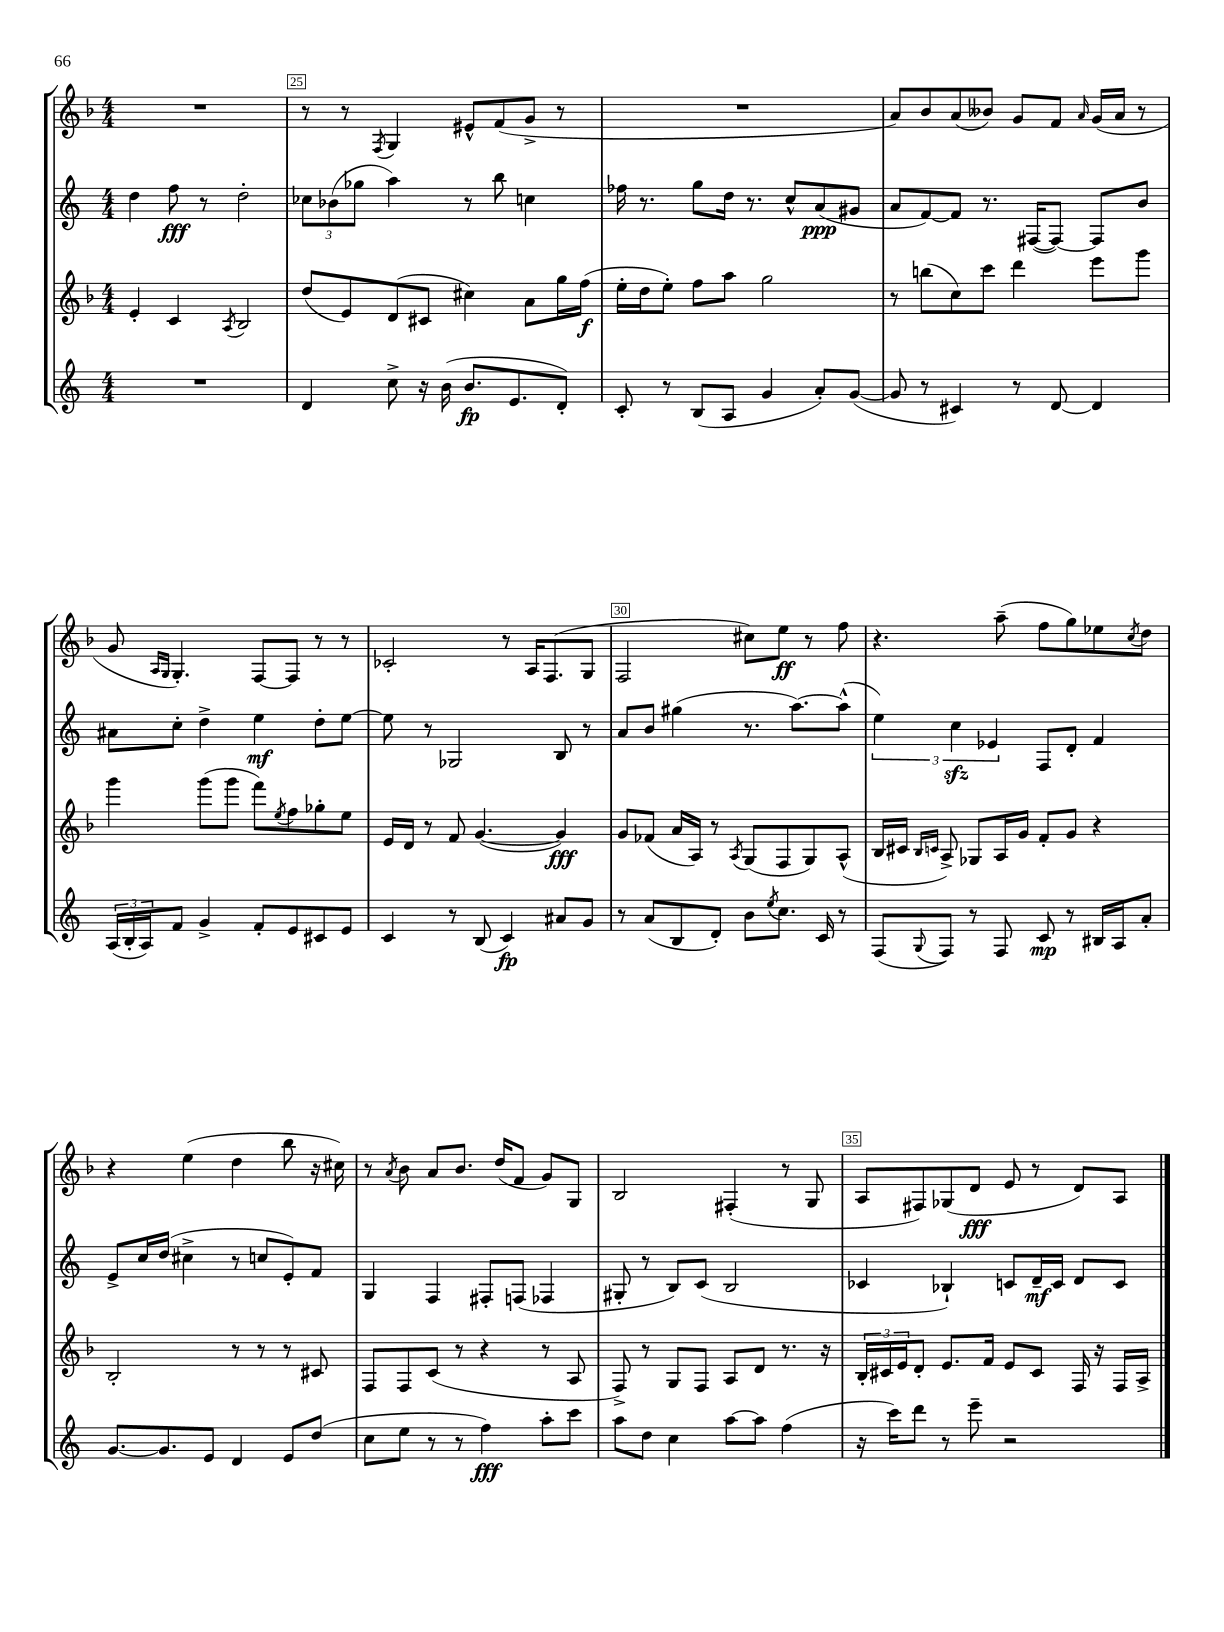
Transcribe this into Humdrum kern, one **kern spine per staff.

**kern	**dynam	**kern	**dynam	**kern	**dynam	**kern	**dynam
*part4	*part4	*part3	*part3	*part2	*part2	*part1	*part1
*staff4	*staff4	*staff3	*staff3	*staff2	*staff2	*staff1	*staff1
*clefG2	*	*clefG2	*	*clefG2	*	*clefG2	*
*k[]	*	*k[b-]	*	*k[]	*	*k[b-]	*
*M4/4	*	*M4/4	*	*M4/4	*	*M4/4	*
=24	=24	=24	=24	=24	=24	=24	=24
1r	.	4e'/	.	4dd\	.	1r	.
.	.	4c/	.	8ff\	fff	.	.
.	.	.	.	8r	.	.	.
.	.	8qA/	.	.	.	.	.
.	.	2B-/	.	2dd'\	.	.	.
=25	=25	=25	=25	=25	=25	=25	=25
4d/	.	(8dd/L	.	12cc-X\L	.	8r	.
.	.	.	.	(12b-X\	.	.	.
.	.	8e/)	.	.	.	8r	.
.	.	.	.	12gg-X\J	.	.	.
.	.	.	.	.	.	8qF/	.
8cc^\	.	(8d/	.	4aa\)	.	4G/	.
16r	.	8c#X/J	.	.	.	.	.
(16b\	.	.	.	.	.	.	.
8.b/L	fp	4cc#X\)	.	8r	.	8e#X^^/L	.
.	.	.	.	8bb\	.	(8f/	.
8.e/	.	.	.	.	.	.	.
.	.	8a\L	.	4ccn\	.	8g^/J	.
8d'/J)	.	16gg\L	.	.	.	8r	.
.	.	(16ff\JJ	f	.	.	.	.
=26	=26	=26	=26	=26	=26	=26	=26
8c'/	.	16ee'\LL	.	16ff-X\	.	1r	.
.	.	16dd\J	.	8.r	.	.	.
8r	.	8ee'\J)	.	.	.	.	.
(8B/L	.	8ff\L	.	8gg\L	.	.	.
8A/J	.	8aa\J	.	16dd\Jk	.	.	.
.	.	.	.	8.r	.	.	.
4g/	.	2gg\	.	.	.	.	.
.	.	.	.	8cc^^/L	.	.	.
8a'/L)	.	.	.	(8a/	ppp	.	.
([8g/J	.	.	.	8g#X/J	.	.	.
=27	=27	=27	=27	=27	=27	=27	=27
8g/]	.	8r	.	8a/L	.	8a/L)	.
8r	.	(8bbn\L	.	[8f/)	.	8b-/	.
4c#X/)	.	8cc\)	.	8f/J]	.	(8a/	.
.	.	8ccc\J	.	8.r	.	8b--X/J)	.
8r	.	4ddd\	.	.	.	8g/L	.
.	.	.	.	([16F#X/KL	.	.	.
[8d/	.	.	.	8F#/J_)	.	8f/J	.
.	.	.	.	.	.	16qqa/	.
4d/]	.	8eee\L	.	8F#/L]	.	(16g/LL	.
.	.	.	.	.	.	16a/JJ	.
.	.	8ggg\J	.	8b/J	.	8r	.
!!LO:LB:g=z
=28	=28	=28	=28	=28	=28	=28	=28
(24A/LL	.	4ggg\	.	8a#X\L	.	8g/	.
24B'/	.	.	.	.	.	.	.
24A/J)	.	.	.	.	.	.	.
.	.	.	.	.	.	16qqA/LL	.
.	.	.	.	.	.	16qqG/JJ	.
8f/J	.	.	.	8cc'\J	.	4.G'/)	.
4g^/	.	(8ggg\L	.	4dd^\	.	.	.
.	.	8ggg\J	.	.	.	.	.
8f'/L	.	8fff\L)	.	4ee\	mf	[8F/L	.
.	.	8qee/	.	.	.	.	.
8e/	.	8ff\	.	.	.	8F/J]	.
8c#X/	.	8gg-X'\	.	8dd'\L	.	8r	.
8e/J	.	8ee\J	.	[8ee\J	.	8r	.
=29	=29	=29	=29	=29	=29	=29	=29
4c/	.	16e/LL	.	8ee\]	.	2c-X'/	.
.	.	16d/JJ	.	.	.	.	.
.	.	8r	.	8r	.	.	.
8r	.	8f/	.	2G-X/	.	.	.
(8B/	.	([4.g/	.	.	.	.	.
4c/)	fp	.	.	.	.	8r	.
.	.	.	.	.	.	16A/KL	.
.	.	.	.	.	.	(8.F/	.
8a#X/L	.	4g/])	fff	8B/	.	.	.
8g/J	.	.	.	8r	.	8G/J	.
=30	=30	=30	=30	=30	=30	=30	=30
8r	.	8g/L	.	8a/L	.	2F/	.
(8a/L	.	(8f-X/J	.	8b/J	.	.	.
8B/	.	16a/LL	.	(4gg#X\	.	.	.
.	.	16A/JJ)	.	.	.	.	.
8d'/J)	.	8r	.	.	.	.	.
.	.	8qA/	.	.	.	.	.
8b\L	.	(8G/L	.	8.r	.	8cc#X\L)	.
8qee/	.	.	.	.	.	.	.
8.cc\J	.	8F/	.	.	.	8ee\J	ff
.	.	.	.	[8.aa\L)	.	.	.
.	.	8G/)	.	.	.	8r	.
16c/	.	.	.	.	.	.	.
8r	.	(8A^^/J	.	(8aa^^\J]	.	8ff\	.
=31	=31	=31	=31	=31	=31	=31	=31
(8F/L	.	16B-/LL	.	6ee\)	.	4.r	.
.	.	16c#X/JJ	.	.	.	.	.
.	.	16qqB-/LL	.	.	.	.	.
8qqG/	.	16qqcn/JJ	.	.	.	.	.
8F/J)	.	8A^/)	.	.	.	.	.
.	.	.	.	6cczz\	.	.	.
8r	.	8G-X/L	.	.	.	.	.
.	.	.	.	6e-X/	.	.	.
8F/	.	16A/L	.	.	.	(8aa~\	.
.	.	16g/JJ	.	.	.	.	.
8c/	mp	8f'/L	.	8F/L	.	8ff\L	.
8r	.	8g/J	.	8d'/J	.	8gg\)	.
16B#X/LL	.	4r	.	4f/	.	8ee-X\	.
16A/J	.	.	.	.	.	.	.
.	.	.	.	.	.	8qcc/	.
8a'/J	.	.	.	.	.	8dd\J	.
!!LO:LB:g=z
=32	=32	=32	=32	=32	=32	=32	=32
[8.g/L	.	2B-'/	.	8e^/L	.	4r	.
.	.	.	.	16cc/L	.	.	.
8.g/]	.	.	.	(16dd/JJ	.	.	.
.	.	.	.	4cc#X^\	.	(4ee\	.
8e/J	.	.	.	.	.	.	.
4d/	.	8r	.	8r	.	4dd\	.
.	.	8r	.	8ccn/L	.	.	.
8e/L	.	8r	.	8e'/)	.	8bb-\	.
(8dd/J	.	8c#X/	.	8f/J	.	16r	.
.	.	.	.	.	.	16cc#X\)	.
=33	=33	=33	=33	=33	=33	=33	=33
8cc\L	.	8F/L	.	4G/	.	8r	.
.	.	.	.	.	.	8qa/	.
8ee\J	.	8F/	.	.	.	8b-\	.
8r	.	(8c/J	.	4F/	.	8a/L	.
8r	.	8r	.	.	.	8.b-/J	.
4ff\)	fff	4r	.	8F#X'/L	.	.	.
.	.	.	.	.	.	(16dd/KL	.
.	.	.	.	(8Fn/J	.	8f/J	.
8aa'\L	.	8r	.	4F-X/	.	8g/L)	.
8ccc\J	.	8A/	.	.	.	8G/J	.
=34	=34	=34	=34	=34	=34	=34	=34
8aa\L	.	8F^/)	.	8G#X'/	.	2B-/	.
8dd\J	.	8r	.	8r	.	.	.
4cc\	.	8G/L	.	8B/L)	.	.	.
.	.	8F/J	.	(8c/J	.	.	.
[8aa\L	.	8A/L	.	2B/	.	(4F#X'/	.
8aa\J]	.	8d/J	.	.	.	.	.
(4ff\	.	8.r	.	.	.	8r	.
.	.	.	.	.	.	8G/	.
.	.	16r	.	.	.	.	.
=35	=35	=35	=35	=35	=35	=35	=35
16r	.	24B-'/LL	.	4c-X/	.	8A/L	.
.	.	24c#X/	.	.	.	.	.
16ccc\KL)	.	.	.	.	.	.	.
.	.	24e/J	.	.	.	.	.
8ddd\J	.	8d'/J	.	.	.	8F#X/)	.
8r	.	8.e/L	.	4B-X`/)	.	(8G-X/	.
8eee~\	.	.	.	.	.	8d/J	fff
.	.	16f/Jk	.	.	.	.	.
2r	.	8e/L	.	8cn/L	.	8e/	.
.	.	8c#/J	.	16d~/L	mf	8r	.
.	.	.	.	16c/JJ	.	.	.
.	.	16F/	.	8d/L	.	8d/L)	.
.	.	16r	.	.	.	.	.
.	.	16F/LL	.	8c/J	.	8A/J	.
.	.	16A^/JJ	.	.	.	.	.
==	==	==	==	==	==	==	==
*-	*-	*-	*-	*-	*-	*-	*-
